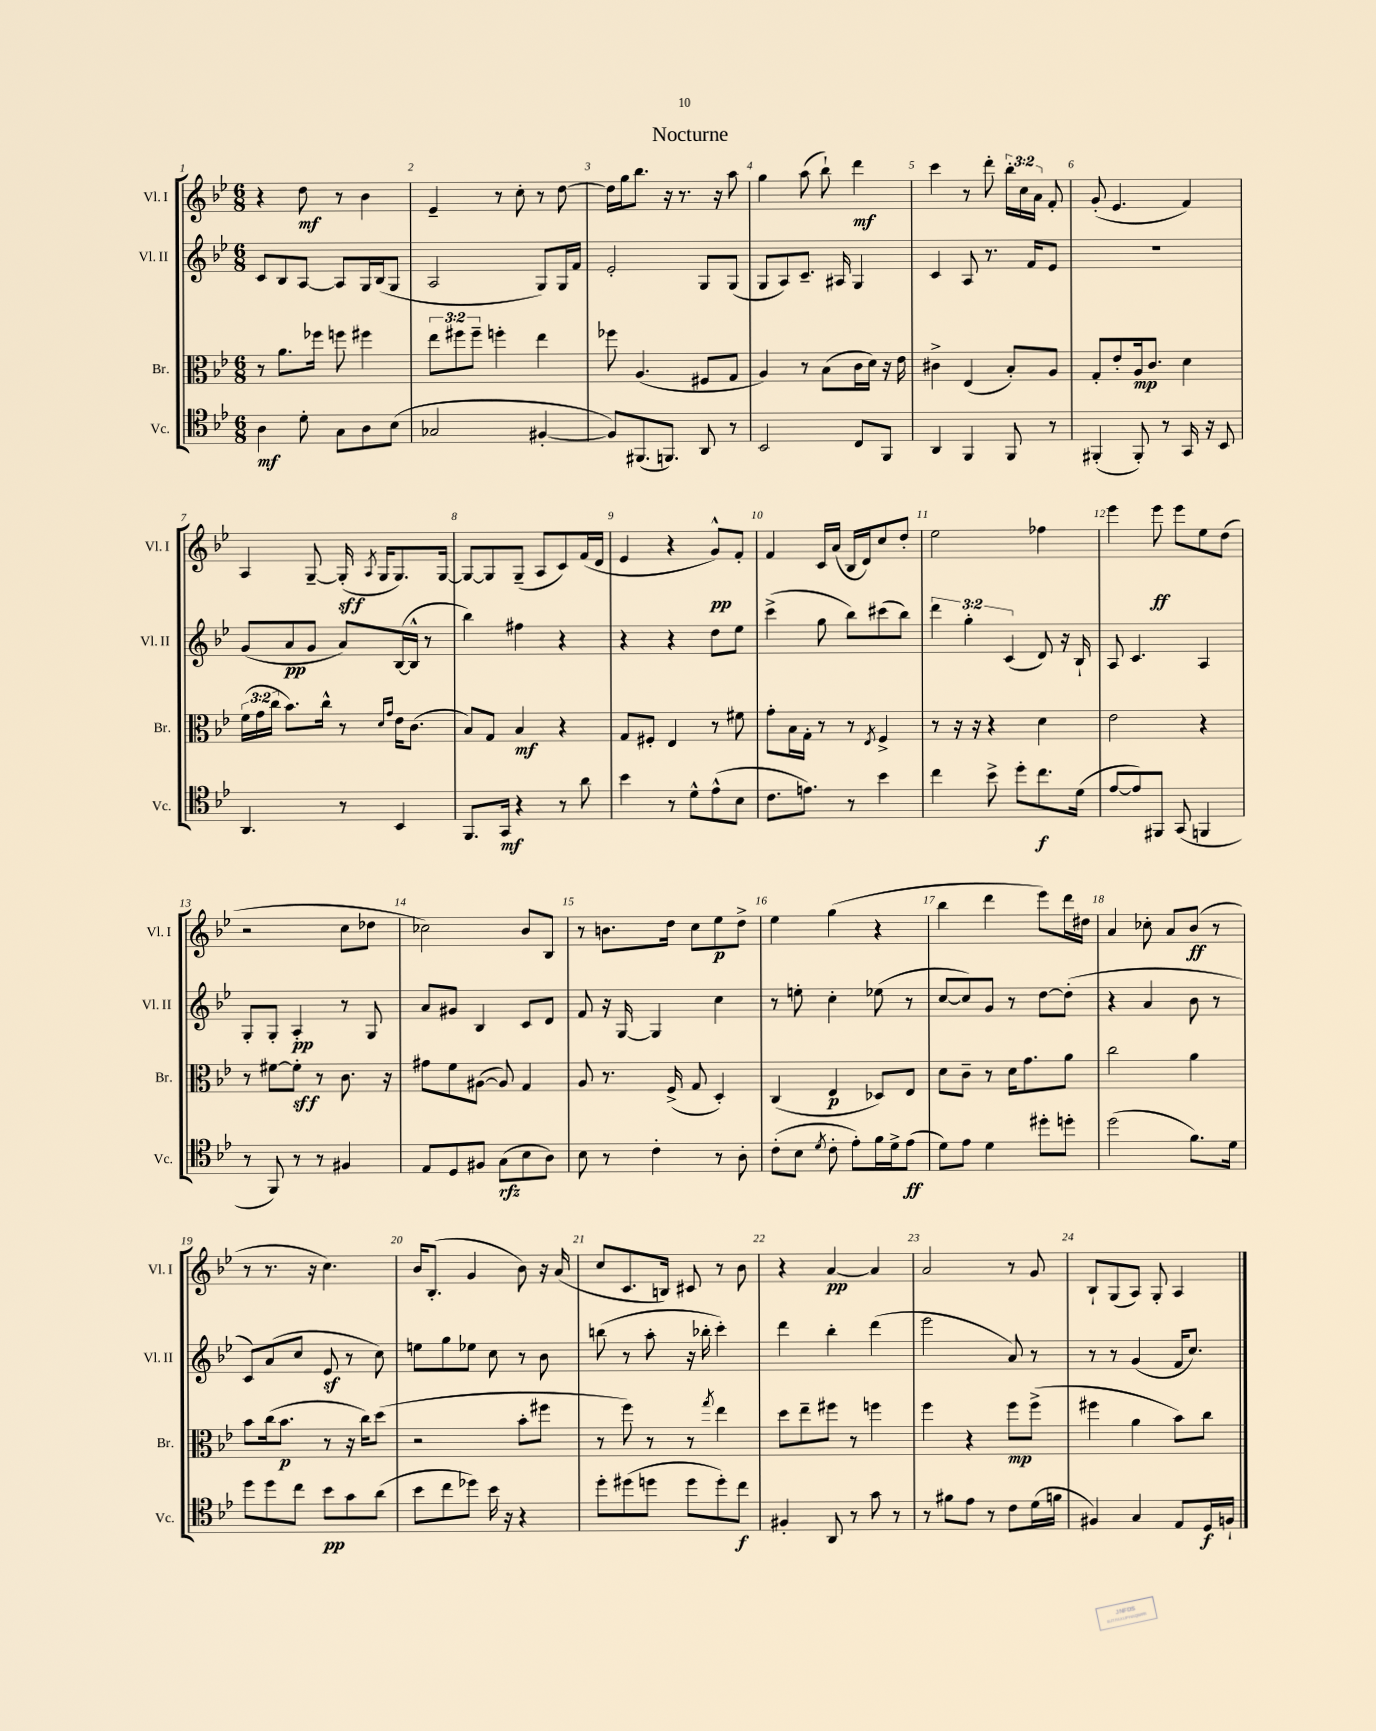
\header { title = "Nocturne" }
<<
\new StaffGroup <<
\new Staff = "s0" \with { instrumentName = "Vl. I" shortInstrumentName = "Vl. I" } {
    \clef treble \key bes \major \numericTimeSignature \time 6/8 \override Staff.TupletNumber.text = #tuplet-number::calc-fraction-text
    \autoBeamOff r4 d''8\mf r8 bes'4 |
    ees'4-- r8 c''8-. r8 d''8~ |
    d''16[ g''16 bes''8.] r16 r8. r16 a''8 |
    g''4 a''8( bes''8-!) d'''4\mf |
    c'''4 r8 d'''8-. \tuplet 3/2 { bes''16[-. c''16 a'16] } f'8-. |
    g'8-.( ees'4. f'4) |
    a4 g8~-- g16-.\sff( \acciaccatura { a8 } g16[ g8.) g16]~ |
    g8[~ g8 g8]--( a8[ c'8) f'16( d'16] |
    ees'4 r4 g'8[-^\pp) f'8]-. |
    f'4 c'16[ a'16]( bes16[ d'16) c''8 d''8]-. |
    ees''2 fes''4 |
    ees'''4 ees'''8\ff ees'''8[ ees''8 d''8]( |
    r2 c''8[ des''8] |
    ces''2) bes'8[ bes8] |
    r8 b'8.[ d''16] c''8[ ees''8\p d''8]-> |
    ees''4 g''4( r4 |
    bes''4 d'''4 ees'''8[) d'''16 dis''16] |
    a'4 ces''8-. a'8[ bes'8]\ff( r8 |
    r8 r8. r16 c''4.) |
    bes'16[ bes8.]-.( g'4 bes'8) r16 a'16( |
    c''8[ c'8. b16]) cis'8 r8 bes'8 |
    r4 a'4~\pp a'4 |
    a'2 r8 g'8 |
    bes8[-! g8( a8]) g8-. a4 \bar "|." |
}
\new Staff = "s1" \with { instrumentName = "Vl. II" shortInstrumentName = "Vl. II" } {
    \clef treble \key bes \major \numericTimeSignature \time 6/8 \override Staff.TupletNumber.text = #tuplet-number::calc-fraction-text
    \autoBeamOff c'8[ bes8 a8]~ a8[ g16 bes16( g8] |
    a2 g8[) g16 f'16] |
    ees'2-. g8[ g8]( |
    g8[ a8) c'8.]-- ais16 g4 |
    c'4 a8 r8. f'16[ ees'8] |
    R2. |
    g'8[( a'8\pp g'8] a'8[) bes16~( bes16]-^ r8 |
    bes''4) fis''4 r4 |
    r4 r4 d''8[ ees''8] |
    c'''4->( g''8 bes''8[) cis'''8( bes''8]) |
    \tuplet 3/2 { d'''4 g''4-. c'4( } d'8) r16 bes16-! |
    a8 c'4. a4 |
    g8[-. g8]-. a4-.\pp r8 g8 |
    a'8[ gis'8] bes4 c'8[ d'8] |
    f'8 r16 g16~ g4 c''4 |
    r8 e''8-. c''4-. ees''8( r8 |
    c''8[~ c''8) g'8] r8 d''8[~ d''8]-.( |
    r4 a'4 bes'8 r8 |
    c'8[) a'8( c''8] ees'8\sf r8 c''8) |
    e''8[ g''8 ees''8] c''8 r8 bes'8 |
    b''8( r8 a''8-. r16 bes''16-. c'''4-.) |
    d'''4 bes''4-. d'''4( |
    ees'''2 a'8) r8 |
    r8 r8 g'4( f'16[ c''8.]) \bar "|." |
}
\new Staff = "s2" \with { instrumentName = "Br." shortInstrumentName = "Br." } {
    \clef alto \key bes \major \numericTimeSignature \time 6/8 \override Staff.TupletNumber.text = #tuplet-number::calc-fraction-text
    \autoBeamOff r8 a'8.[ fes''16] f''8 fis''4 |
    \tuplet 3/2 { ees''8[ fis''8 fis''8]-- } f''4-. ees''4 |
    fes''8 a4.( fis8[ g8] |
    a4) r8 bes8[( c'16 d'16]) r16 ees'16 |
    cis'4-> ees4( bes8[-.) a8] |
    g8[-. ees'8-. a16\mp c'8.] d'4 |
    \tuplet 3/2 { f'16[( g'16 c''16] } bes'8.[) c''16]-^ r8 \grace { d'16[ g'16] } ees'16[ c'8.]( |
    bes8[) g8] bes4\mf r4 |
    g8[ fis8]-. ees4 r8 fis'8 |
    g'8[-. bes16 g16]-. r8 r8 \acciaccatura { ees8 } f4-> |
    r8 r16 r16 r4 d'4 |
    ees'2 r4 |
    r8 fis'8[~ fis'8]-.\sff r8 c'8. r16 |
    gis'8[ f'8 ais8]~( ais8) g4 |
    a8 r8. f16->( g8 d4-.) |
    c4( ees4\p des8[) ees8] |
    d'8[ c'8]-- r8 d'16[ g'8. a'8] |
    c''2 a'4 |
    bes'8[ c''16( bes'8.]\p r8 r16 c''16[) d''8]( |
    r2 bes'8[-. fis''8] |
    r8 f''8) r8 r8 \acciaccatura { g''8 } ees''4 |
    d''8[ ees''8-- fis''8] r8 f''4 |
    f''4 r4 f''8[\mp f''8]->( |
    fis''4 a'4 bes'8[) c''8] \bar "|." |
}
\new Staff = "s3" \with { instrumentName = "Vc." shortInstrumentName = "Vc." } {
    \clef tenor \key bes \major \numericTimeSignature \time 6/8
    \autoBeamOff a4\mf d'8-. g8[ a8 bes8]( |
    ges2 fis4~-. |
    fis8[) fis,8.( f,8.]) a,8 r8 |
    bes,2 c8[ f,8] |
    a,4 f,4 f,8 r8 |
    fis,4-.( fis,8-.) r8 g,16 r16 bes,8 |
    a,4. r8 bes,4 |
    f,8.[ g,16]\mf r4 r8 a'8 |
    bes'4 r8 d'8[-^ ees'8-^( bes8] |
    c'8.[ e'8.]) r8 bes'4 |
    c''4 bes'8-> d''8[-. c''8.\f d'16]( |
    ees'8[~ ees'8) fis,8] g,8( f,4 |
    r8 f,8) r8 r8 fis4 |
    ees8[ d8 fis8] g8[\rfz( bes8 a8]) |
    bes8 r8 c'4-. r8 a8-. |
    c'8[-.( bes8] \acciaccatura { d'8 } c'8-. ees'8[-.) f'16 d'16-> ees'8]\ff( |
    d'8[) ees'8] d'4 dis''8[-. d''8]-. |
    d''2( f'8.[) d'16] |
    d''8[ d''8 c''8] bes'8[\pp g'8 a'8]( |
    bes'8[ c''8 des''8]) bes'16 r16 r4 |
    d''8[-. dis''8( d''8] d''8[ d''8-.) c''8]\f |
    fis4-. a,8 r8 g'8 r8 |
    r8 fis'8[ ees'8] r8 c'8[ d'16( f'16] |
    fis4) g4 ees8[ d16\f f16]-! \bar "|." |
}
>>
>>
\layout { \context { \Score \override BarNumber.break-visibility = ##(#f #t #t) barNumberVisibility = #all-bar-numbers-visible } }
